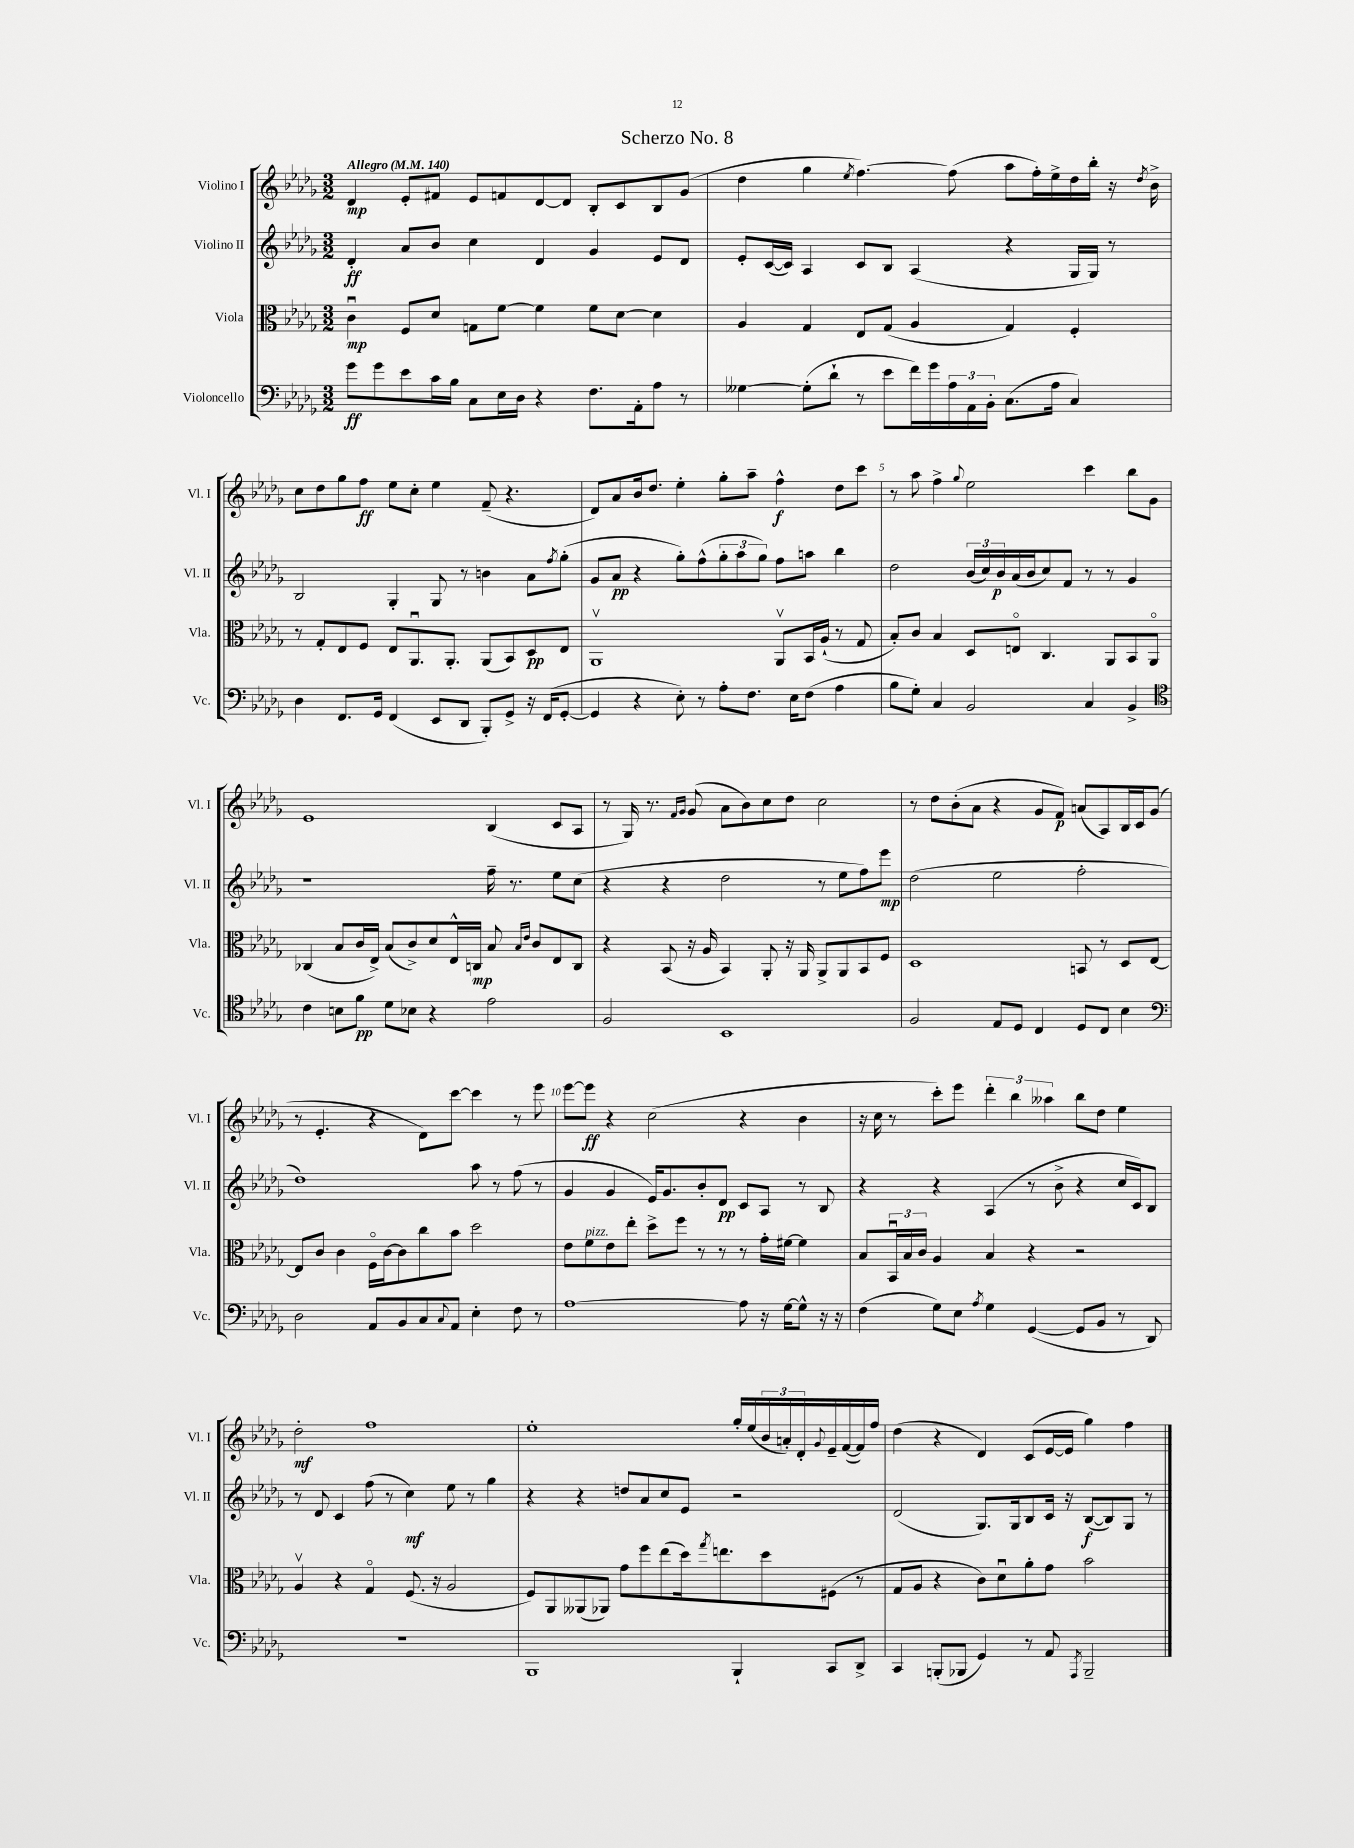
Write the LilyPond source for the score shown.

\header { title = "Scherzo No. 8" }
<<
\new StaffGroup <<
\new Staff = "s0" \with { instrumentName = "Violino I" shortInstrumentName = "Vl. I" } {
    \clef treble \key des \major \numericTimeSignature \time 3/2 \tempo "Allegro" 4 = 140
    des'4\mp ees'8-. fis'8 ees'8 f'8 des'8~ des'8 bes8-. c'8 bes8 ges'8( |
    des''4 ges''4 \acciaccatura { ees''8 } f''4.~) f''8( aes''8 f''16-.) ees''16-> des''16 bes''16-. r16 \acciaccatura { des''8 } bes'16-> |
    c''8 des''8 ges''8 f''8\ff ees''8 c''8-. ees''4 f'8--( r4. |
    des'8) aes'8 bes'16 des''8. ees''4-. ges''8-. aes''8-- f''4-^\f des''8 c'''8 |
    r8 aes''8 f''4-> \appoggiatura { ges''8 } ees''2 c'''4 bes''8 ges'8 |
    ees'1 bes4( c'8 aes8 |
    r8 ges16) r8. \grace { f'16 ges'16 } ges'8( aes'8 bes'8) c''8 des''8 c''2 |
    r8 des''8 bes'8-.( aes'8 r4 ges'8 f'8\p) a'8( aes8) bes16 c'16 ges'8( |
    r8 ees'4.-. r4 des'8) c'''8~ c'''4 r8 ees'''8 |
    ees'''8~ ees'''8\ff r4 c''2( r4 bes'4 |
    r16 c''16 r8 c'''8-.) ees'''8 \tuplet 3/2 { des'''4-. bes''4 aeses''4 } bes''8 des''8 ees''4 |
    des''2-.\mf f''1 |
    ees''1-. ges''16-. ees''16( \tuplet 3/2 { bes'16 a'16-.) des'16-. } \appoggiatura { ges'8 } ees'16-- f'16~( f'16) f''16 |
    des''4( r4 des'4) c'8( ees'16~ ees'16 ges''4) f''4 \bar "|." |
}
\new Staff = "s1" \with { instrumentName = "Violino II" shortInstrumentName = "Vl. II" } {
    \clef treble \key des \major \numericTimeSignature \time 3/2
    des'4-.\ff aes'8 bes'8 c''4 des'4 ges'4 ees'8 des'8 |
    ees'8-. c'16~( c'16) aes4 c'8 bes8 aes4( r4 ges16 ges16) r8 |
    bes2 ges4-. ges8 r8 b'4 aes'8 \acciaccatura { f''8 } ges''8-.( |
    ges'8 aes'8\pp r4 ges''8-.) f''8-^( \tuplet 3/2 { ges''8-. aes''8 ges''8) } f''8 a''8 bes''4 |
    des''2 \tuplet 3/2 { bes'16( c''16) bes'16\p } aes'16( bes'16 c''8) f'8 r8 r8 ges'4 |
    r1 f''16-- r8. ees''8 c''8( |
    r4 r4 des''2 r8 ees''8 f''8) ees'''8\mp |
    des''2( ees''2 f''2-. |
    des''1) aes''8 r8 f''8( r8 |
    ges'4 ges'4 ees'16) ges'8. bes'8-. des'8\pp c'8 aes8 r8 bes8 |
    r4 r4 aes4( r8 bes'8-> r4 c''16 c'16) bes8 |
    r8 des'8 c'4 f''8( r8 c''4\mf) ees''8 r8 ges''4 |
    r4 r4 d''8 aes'8 c''8 ees'8 r2 |
    des'2( ges8.) ges16 bes8 c'16 r16 bes8~\f( bes8) ges8 r8 \bar "|." |
}
\new Staff = "s2" \with { instrumentName = "Viola" shortInstrumentName = "Vla." } {
    \clef alto \key des \major \numericTimeSignature \time 3/2
    c'4\downbow\mp f8 des'8 g8 f'8~ f'4 f'8 des'8~ des'4 |
    aes4 ges4 ees8 ges8( aes4 ges4) f4-. |
    r8 ges8-. ees8 f8 ees8 aes,8.\downbow aes,8.-. aes,8( bes,8) des8\pp ees8 |
    aes,1\upbow aes,8\upbow bes,16 aes16-!( r8 ges8 |
    bes8-.) c'8 bes4 des8 e8\flageolet c4. aes,8 bes,8 aes,8\flageolet |
    ces4( bes8 c'16 ees16->) bes8( c'8->) des'8 ees16-^ c16\mp bes8 \grace { bes16 ees'16 } c'8 ees8 c8 |
    r4 bes,8( r16 aes16 bes,4) aes,8-. r16 aes,16 aes,8-> aes,8 bes,8 f8 |
    des1 b,8 r8 des8 ees8~ |
    ees8 c'8 c'4 f16\flageolet c'16~ c'8 c''8 bes'8 des''2 |
    ees'8 f'8^\markup { \italic "pizz." } ees'8 ees''8-. des''8-> f''8 r8 r8 r8 ges'16-. fis'16~ fis'4 |
    bes8 \tuplet 3/2 { bes,16\downbow bes16 c'16 } aes4 bes4 r4 r2 |
    aes4\upbow r4 ges4\flageolet f8.( r16 aes2 |
    f8) aes,8 aeses,8( aes,8) ges'8 f''8 ees''8( des''16) \acciaccatura { ges''8 } e''8. des''8 fis8( r8 |
    ges8 aes8 r4 c'8) des'8\downbow aes'8-. ges'8 bes'2 \bar "|." |
}
\new Staff = "s3" \with { instrumentName = "Violoncello" shortInstrumentName = "Vc." } {
    \clef bass \key des \major \numericTimeSignature \time 3/2
    ges'8\ff ges'8 ees'8 c'16 bes16 c8 ees16 des16 r4 f8. aes,16-. aes8 r8 |
    geses4~ geses8-.( des'8-! r8 ees'8 f'16) ges'16 \tuplet 3/2 { aes16 aes,16 bes,16-. } c8.( aes16 c4) |
    des4 f,8. ges,16 f,4( ees,8 des,8 bes,,8-.) ges,8-> r16 f,16( ges,8~-. |
    ges,4 r4 ees8-.) r8 aes8-. f8. ees16 f8( aes4 |
    bes8 ges8-.) c4 bes,2 c4 bes,4-> |
    \clef tenor c'4 b8 f'8\pp des'8 bes8 r4 ees'2 |
    f2 bes,1 |
    f2 ees8 des8 c4 des8 c8 bes4 |
    \clef bass des2 aes,8 bes,8 c8 \appoggiatura { c8 } aes,8 ees4-. f8 r8 |
    aes1~ aes8 r16 ges16~ ges8-^ r16 r16 |
    f4( ges8) ees8 \acciaccatura { aes8 } ges4 ges,4~( ges,8 bes,8 r8 des,8) |
    R1. |
    bes,,1 bes,,4-! c,8 des,8-> |
    c,4 b,,8-.( bes,,8 ges,4) r8 aes,8 \acciaccatura { aes,,8 } bes,,2-- \bar "|." |
}
>>
>>
\layout { \context { \Score \override BarNumber.break-visibility = ##(#f #t #t) barNumberVisibility = #(every-nth-bar-number-visible 5) } }
